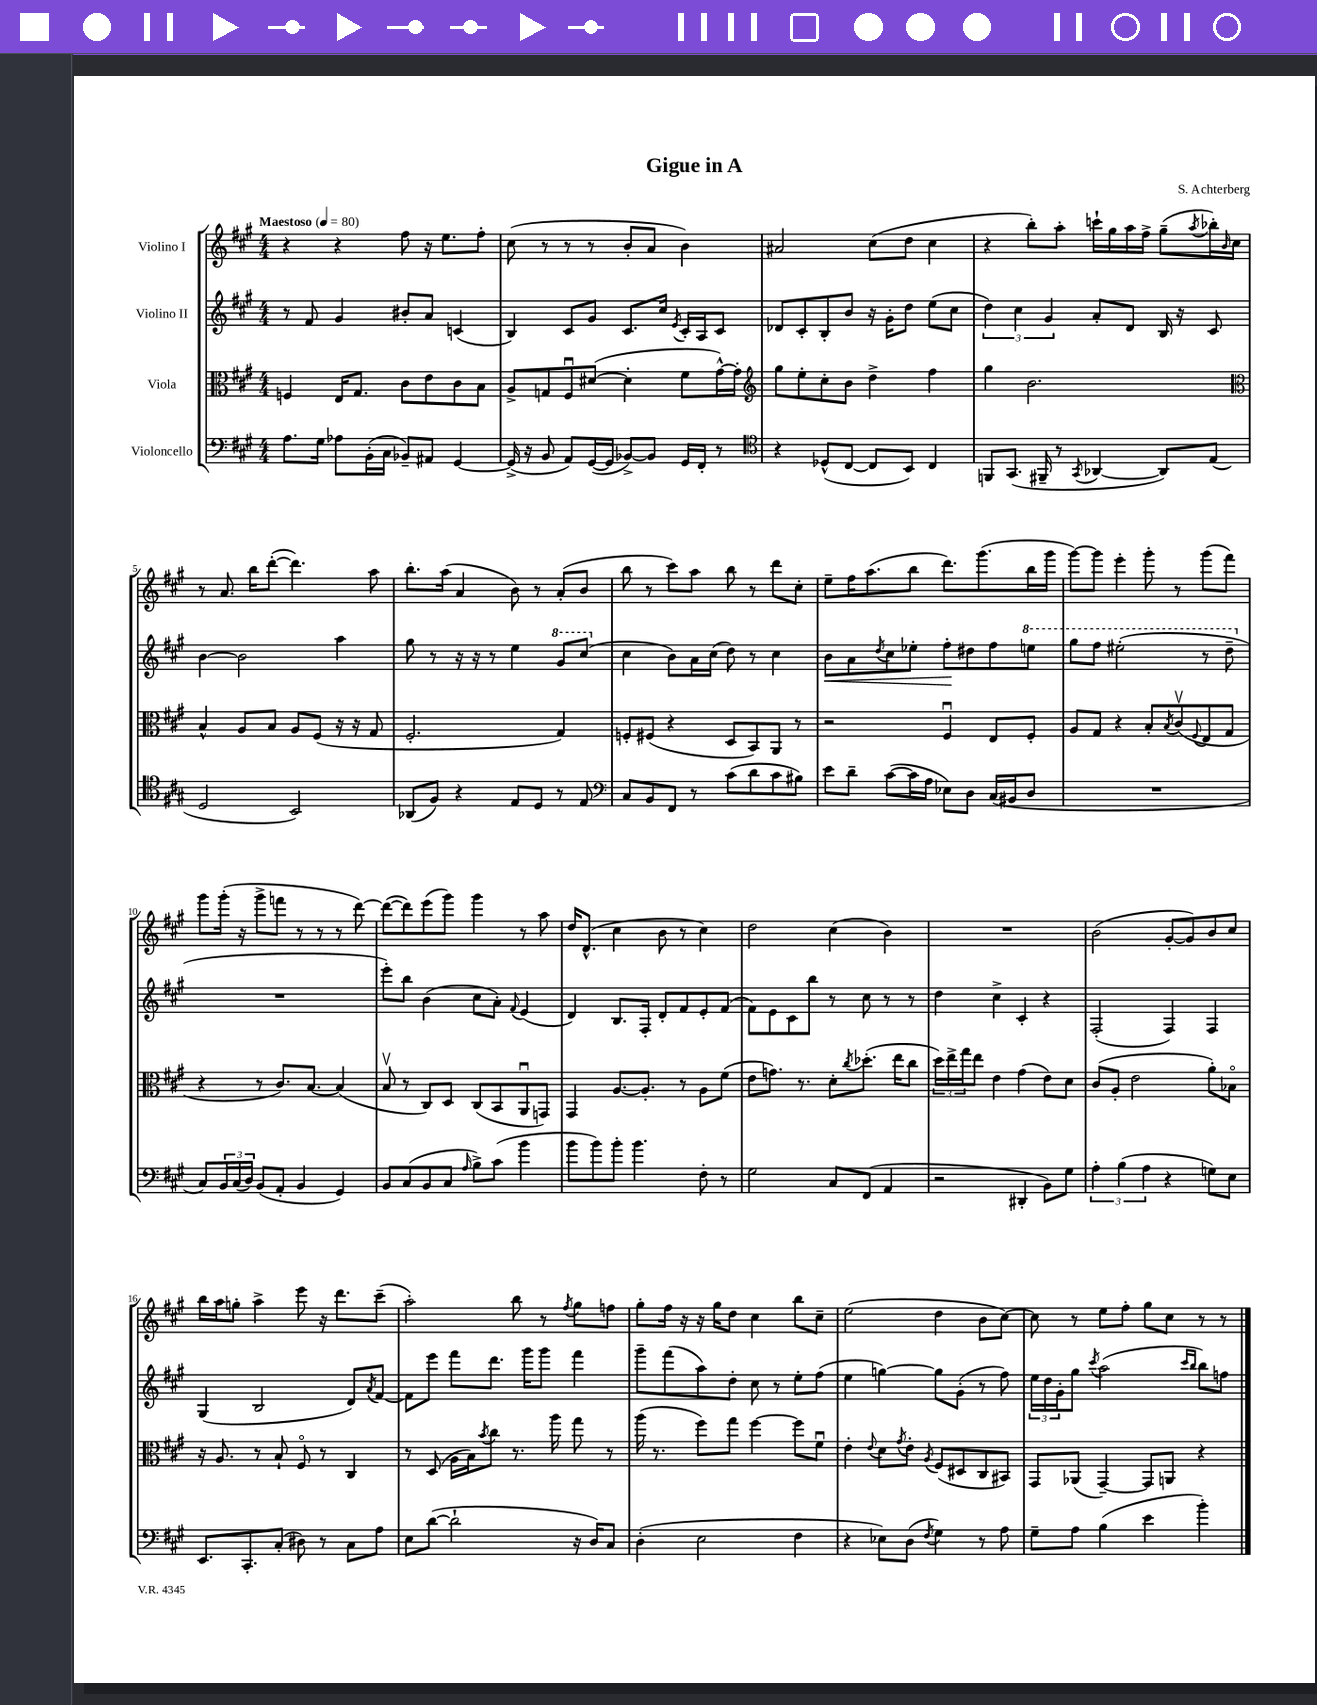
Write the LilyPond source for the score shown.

\header { title = "Gigue in A" composer = "S. Achterberg" }
<<
\new StaffGroup <<
\new Staff = "s0" \with { instrumentName = "Violino I" } {
    \clef treble \key a \major \numericTimeSignature \time 4/4 \tempo "Maestoso" 4 = 80
    r4 r4 fis''8 r16 e''8. fis''8-. |
    cis''8( r8 r8 r8 b'8-. a'8 b'4) |
    ais'2 cis''8( d''8 cis''4 |
    r4 b''8-.) a''8-. c'''16-! gis''16 a''16 fis''16-> gis''8--( \acciaccatura { a''8 } bes''16-.) \grace { b'16 } cis''16 |
    r8 a'8. b''16 d'''8~-.( d'''4.) a''8 |
    b''8.-. a''16( a'4 b'8) r8 a'8-.( b'8 |
    b''8 r8 cis'''8) a''8 b''8 r8 d'''8 cis''8-. |
    e''8-- fis''16 a''8.( b''8 d'''8.) gis'''8.( b''16 gis'''16 |
    gis'''8~) gis'''8 e'''4-. gis'''8-. r8 gis'''8( fis'''8) |
    gis'''8 gis'''16-.( r16 gis'''8-> f'''8 r8 r8 r8 d'''8~) |
    d'''8~( d'''8) e'''8( gis'''8) gis'''4 r8 a''8 |
    d''16 d'8.-^( cis''4 b'8 r8 cis''4) |
    d''2 cis''4( b'4) |
    R1 |
    b'2( gis'8~-. gis'8) b'8 cis''8 |
    b''16 a''16 g''8-. a''4-> e'''8 r16 d'''8. cis'''8--( |
    a''2-.) b''8 r8 \acciaccatura { fis''8 } gis''8 f''8 |
    gis''8-. fis''16 r16 r16 gis''16 d''8 cis''4 b''8 cis''8-- |
    e''2( d''4 b'8 cis''8~) |
    cis''8 r8 e''8 fis''8-. gis''8 cis''8 r8 r8 \bar "|." |
}
\new Staff = "s1" \with { instrumentName = "Violino II" } {
    \clef treble \key a \major \numericTimeSignature \time 4/4
    r8 fis'8 gis'4 bis'8-. a'8 c'4( |
    b4) cis'8 gis'8 cis'8. cis''16 \acciaccatura { e'8 } cis'16-. a16 cis'8 |
    des'8 cis'8-. b8-. b'8 r16 gis'16-. d''8 e''8( cis''8 |
    \tuplet 3/2 { d''4) cis''4 gis'4 } a'8-. d'8 b16 r16 cis'8 |
    b'4~ b'2 a''4 |
    gis''8 r8 r16 r16 r8 e''4 \ottava #1 gis''8 cis'''8( \ottava #0 |
    cis''4 b'8) a'16 cis''16( d''8) r8 cis''4 |
    b'8\< a'8 \acciaccatura { d''8 } cis''8 ees''8-. fis''8-.\! dis''8 fis''8 \ottava #1 e'''!8 |
    gis'''8 fis'''8 eis'''2-.( r8 d'''8-- \ottava #0 |
    R1 |
    e'''8-.) b''8 b'4( cis''8 a'8-.) \appoggiatura { fis'8 } e'4( |
    d'4) b8. fis16-. d'8-. fis'8 e'8-. fis'8( |
    fis'8) e'8 cis'8 b''8 r8 cis''8 r8 r8 |
    d''4 cis''4-> cis'4-. r4 |
    fis2-.( fis4) fis4 |
    gis4( b2 d'8) \acciaccatura { a'8 } fis'8~ |
    fis'8 e'''8 fis'''8 d'''8. gis'''16 gis'''8 fis'''4 |
    gis'''8-- fis'''8( a''8) d''8-. cis''8 r8 e''8-. fis''8( |
    e''4 g''4~) g''8 gis'8-.( r8 fis''8) |
    \tuplet 3/2 { e''16 d''16 gis'16-. } gis''8 \acciaccatura { cis'''8 } a''2( \grace { cis'''16 b''16 } b''8) f''8 \bar "|." |
}
\new Staff = "s2" \with { instrumentName = "Viola" } {
    \clef alto \key a \major \numericTimeSignature \time 4/4
    f4 e16 gis8. cis'8 e'8 cis'8 b8 |
    a8-> g8 fis8\downbow dis'8~( dis'4-. fis'8 gis'16~-^) gis'16-. |
    \clef treble gis''8 e''8-. cis''8-. b'8 d''4-> fis''4 |
    gis''4 b'2. |
    \clef alto b4-^ a8 b8 a8 fis8( r16 r16 gis8 |
    fis2.-. gis4) |
    f8-. fis8( r4 d8 b,8) a,8 r8 |
    r2 fis4\downbow e8 fis8-. |
    a8 gis8 r4 b8-. \acciaccatura { b8 } cis'8\upbow( \appoggiatura { fis8 } e8 gis8 |
    r4 r8 cis'8.) b8.~ b4( |
    b8\upbow r8 cis8) d8 cis8( b,8 a,8\downbow g,8) |
    gis,4 a8.~ a8.-. r8 a8 fis'8( |
    e'8 g'8.) r8. d'8-. \acciaccatura { cis''8 } des''8.-.( e''16 cis''8 |
    \tuplet 3/2 { d''16) e''16-> gis''16 } e''8 e'4 gis'4( e'8) d'8 |
    cis'8( a8-. e'2 a'8-.) bes8\flageolet |
    r16 a8. r8 b8-! fis8\flageolet r8 cis4 |
    r8 d8( a16 b16) \acciaccatura { b'8 } cis''8 r8. a''16 gis''8 r8 |
    a''16( r8. fis''8) gis''8 fis''4~ fis''8 fis'8\downbow |
    e'4-. \appoggiatura { e'8 } d'8 \acciaccatura { gis'8 } e'8-. \acciaccatura { a8 } fis8( dis8 cis8 bis,8) |
    gis,8 aes,8( gis,4~--) gis,8 a,8 r4 \bar "|." |
}
\new Staff = "s3" \with { instrumentName = "Violoncello" } {
    \clef bass \key a \major \numericTimeSignature \time 4/4
    a8. gis16 aes8 b,16-.( cis16 bes,8--) ais,8 gis,4~ |
    gis,16->( r16 b,8 a,8) gis,16~( gis,16 bes,8~->) bes,8 gis,16 fis,16-. r8 |
    \clef tenor r4 des8-^( cis8~ cis8 b,8) cis4 |
    f,8 gis,8.( fis,16-- r8 \acciaccatura { gis,8 } aes,4~ aes,8) e8( |
    d2 b,2) |
    aes,8( fis8) r4 e8 d8 r8 e8 |
    \clef bass cis8 b,8 fis,8 r8 cis'8( d'8 cis'8 bis8) |
    e'8 d'8-- cis'8~( cis'16 a16 ees8) d8 cis16( bis,16 d8 |
    R1 |
    cis8) \tuplet 3/2 { b,16 cis16( d16) } b,8( a,8-. b,4 gis,4) |
    b,8 cis8( b,8 cis8 \grace { a16 } b8->) cis'8( b'4 |
    b'8 b'8) b'8-. b'4. fis8-. r8 |
    gis2 cis8 fis,8( a,4 |
    r2 dis,4-. b,8) gis8 |
    \tuplet 3/2 { a4-. b4( a4 } r4 g8) e8 |
    e,8. cis,8.-. cis8-.( dis8) r8 cis8 a8 |
    e8 d'8~( d'2-! r16 d16) cis8 |
    d4-.( e2 fis4 |
    r4 ees8) d8( \acciaccatura { fis8 } gis4) r8 a8 |
    gis8-- a8 b4( e'4 b'4-.) \bar "|." |
}
>>
>>
